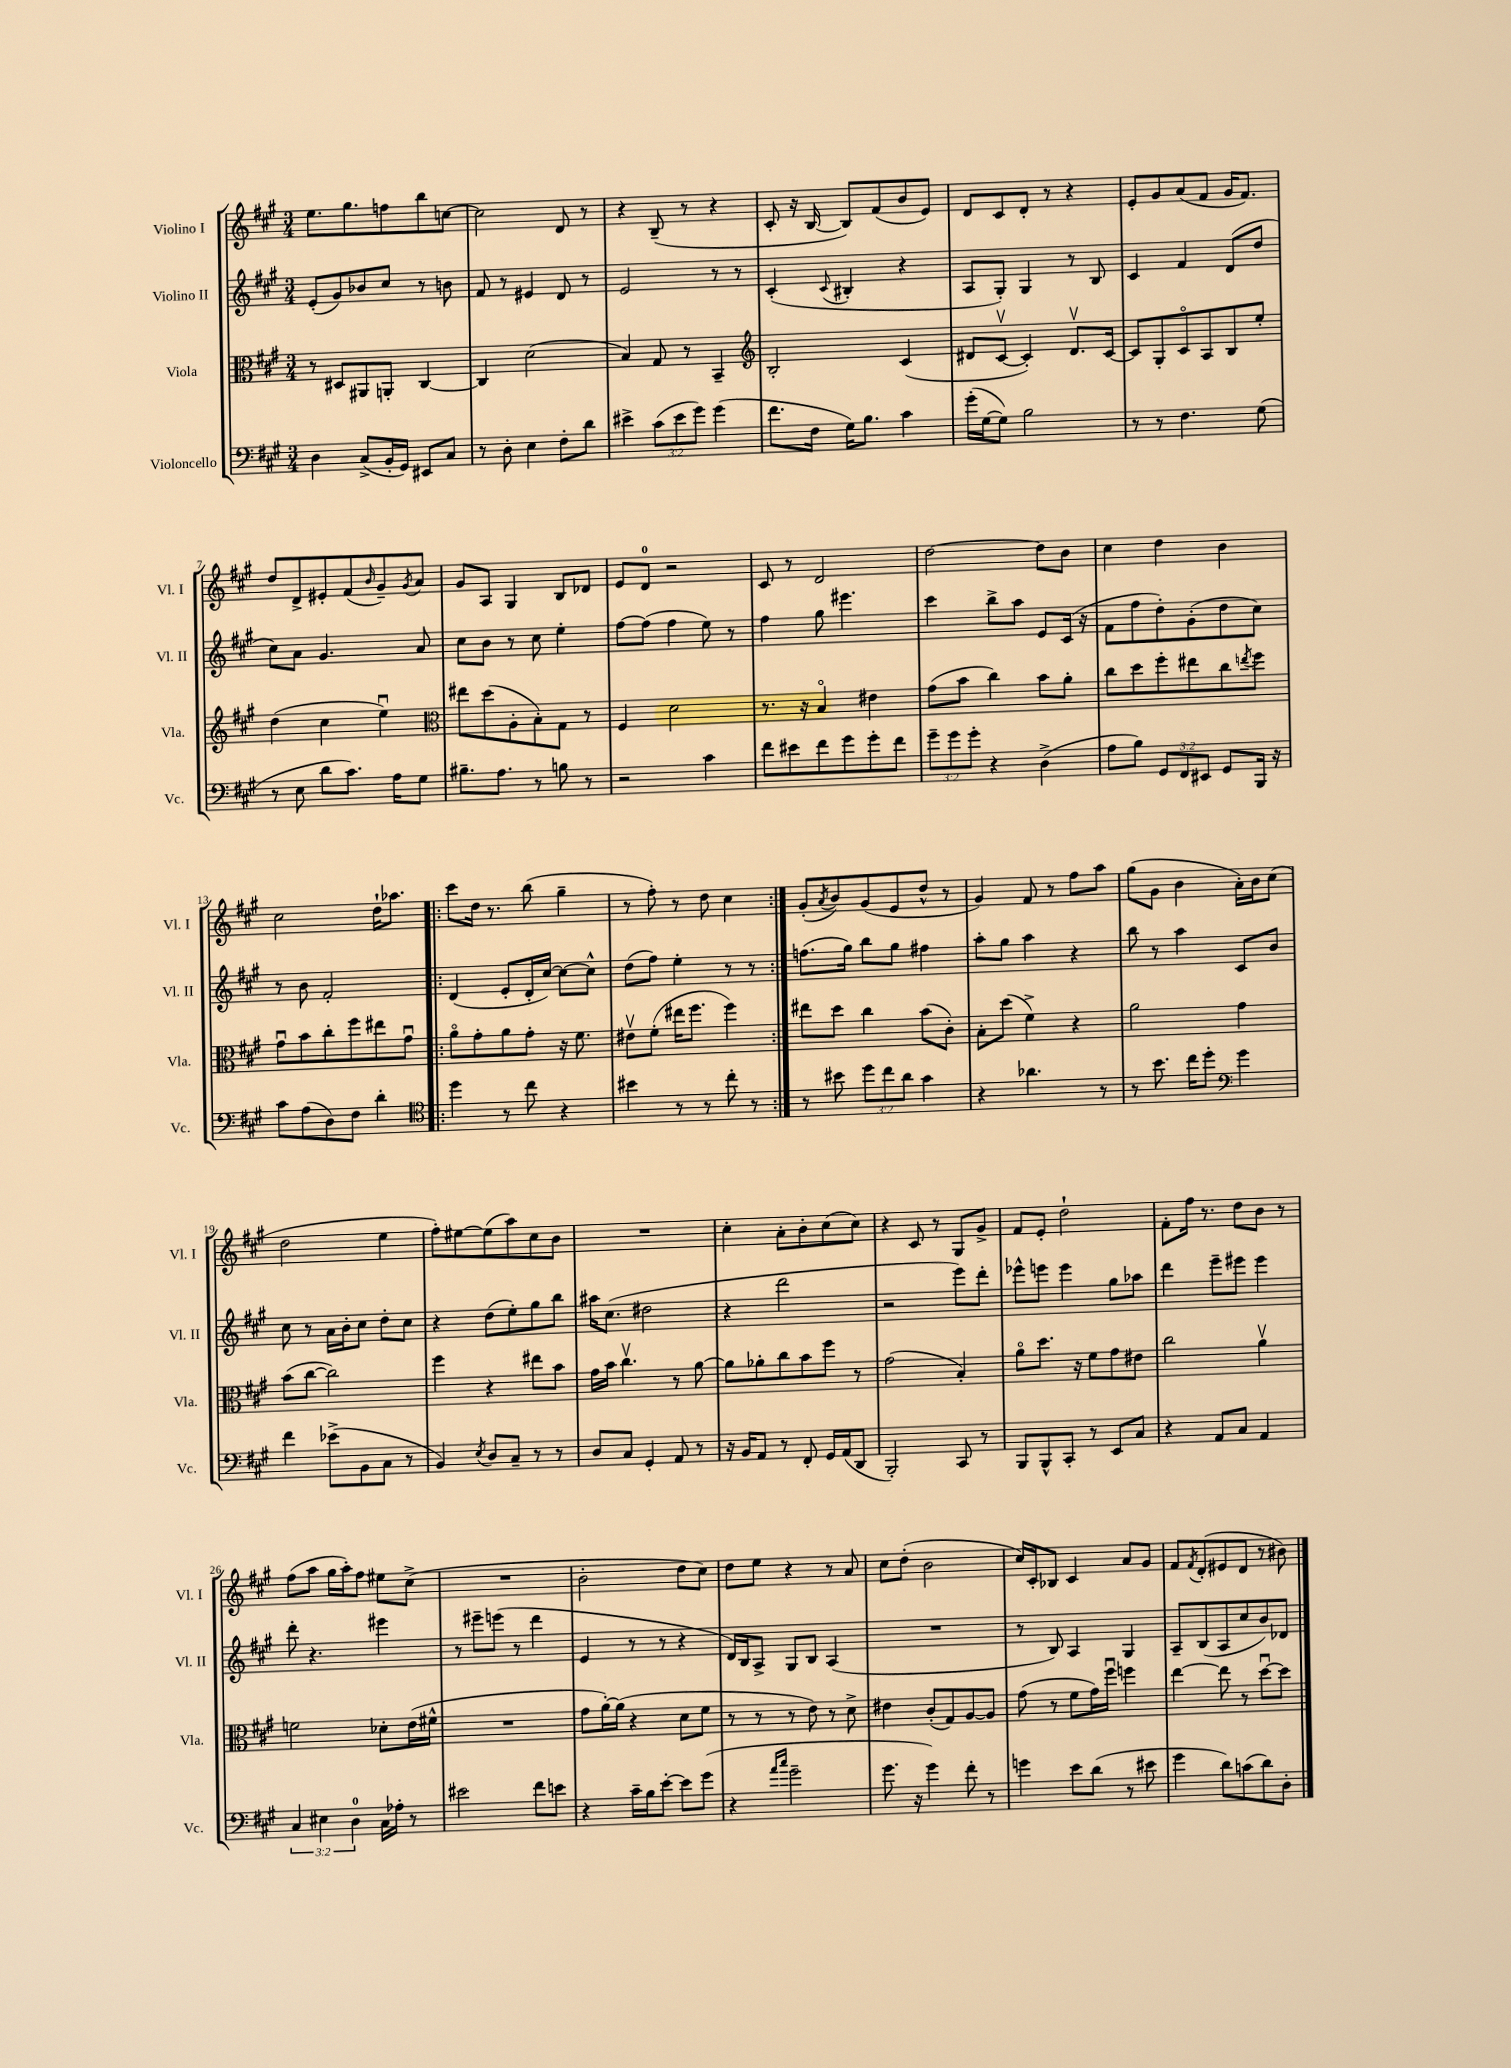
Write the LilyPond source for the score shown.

<<
\new StaffGroup <<
\new Staff = "s0" \with { instrumentName = "Violino I" shortInstrumentName = "Vl. I" } {
    \clef treble \key a \major \numericTimeSignature \time 3/4
    e''8. gis''8. f''8 b''8 c''8~ |
    c''2 d'8 r8 |
    r4 b8--( r8 r4 |
    cis'8-. r16 b16~ b8) fis'8( b'8 e'8) |
    d'8 cis'8 d'8-. r8 r4 |
    e'8-. gis'8 a'8( fis'8 gis'16 fis'8.) |
    d''8 d'8-> eis'8-. fis'8( \grace { b'16 } gis'8--) \acciaccatura { gis'8 } a'8 |
    gis'8 a8 gis4 b8 des'8 |
    e'8 d'8-0 r2 |
    cis'8 r8 d'2 |
    d''2~ d''8 b'8 |
    cis''4 d''4 b'4 |
    cis''2 d''16-! aes''8. |
    \repeat volta 2 { cis'''8 d''16 r8. b''8( gis''4-- |
    r8 fis''8-.) r8 d''8 cis''4 | }
    gis'8-.( \acciaccatura { a'8 } b'8) gis'8( e'8 d''8-^ r8 |
    gis'4) fis'8 r8 fis''8 a''8 |
    gis''8( gis'8 b'4 a'16-.) b'16 cis''8( |
    d''2 e''4 |
    fis''8-.) eis''8~ eis''8( a''8) cis''8 b'8 |
    R2. |
    cis''4-. a'8-. b'8-. cis''8( cis''8) |
    r4 cis'8 r8 gis8 gis'8-> |
    fis'8 e'8-. d''2-! |
    fis'8-. fis''16 r8. d''8 b'8 r8 |
    fis''8( a''8 gis''16 a''16-.) fis''8 eis''8 cis''8->( |
    R2. |
    b'2-. d''8 cis''8) |
    d''8 e''8 r4 r8 a'8 |
    cis''8 d''8-.( b'2 |
    cis''16) cis'16-. bes8 cis'4 a'8 gis'8 |
    fis'8 \acciaccatura { fis'8 } d'8-.( eis'8 d'8 r8 bis'8) \bar "|." |
}
\new Staff = "s1" \with { instrumentName = "Violino II" shortInstrumentName = "Vl. II" } {
    \clef treble \key a \major \numericTimeSignature \time 3/4
    e'8-.( gis'8) bes'8 cis''8 r8 b'8 |
    fis'8 r8 eis'4 d'8 r8 |
    e'2 r8 r8 |
    cis'4-.( \appoggiatura { cis'8 } bis4-. r4 |
    a8 gis8-.) gis4 r8 b8 |
    cis'4 fis'4 d'8( d''8 |
    cis''8) a'8 gis'4. a'8 |
    cis''8 b'8 r8 cis''8 e''4-. |
    fis''8~ fis''8( fis''4 e''8) r8 |
    fis''4 gis''8 eis'''4. |
    cis'''4 b''8-> a''8 e'8 cis'16( r16 |
    fis'8 fis''8 d''8-.) gis'8-.( d''8 cis''8) |
    r8 b'8 fis'2-. |
    \repeat volta 2 { d'4( e'8-. d'16-. cis''16~) cis''8~ cis''8-^ |
    d''8( fis''8) e''4-. r8 r8 | }
    f''8.( gis''16) b''8 gis''8 fis''4 |
    a''8-. gis''8 a''4 r4 |
    b''8 r8 a''4 cis'8 b'8 |
    cis''8 r8 a'16 b'16-. cis''8 d''8-. cis''8 |
    r4 d''8( e''8-.) gis''8 b''8 |
    ais''16 cis''8.( dis''2 |
    r4 d'''2 |
    r2 e'''8) d'''8-. |
    ees'''8-^ e'''8 e'''4 gis''8 aes''8 |
    d'''4 e'''8-- eis'''8 eis'''4 |
    d'''8-. r4. eis'''4 |
    r8 eis'''8-- e'''8( r8 d'''4 |
    e'4 r8 r8 r4 |
    d'16) b16 a8-> gis8 b8 a4( |
    R2. |
    r8 b8) a4 gis4 |
    a8-- b8( a8 cis''8 b'8) des'8 \bar "|." |
}
\new Staff = "s2" \with { instrumentName = "Viola" shortInstrumentName = "Vla." } {
    \clef alto \key a \major \numericTimeSignature \time 3/4
    r8 dis8 ais,8 a,8-. cis4~ |
    cis4 d'2( |
    b4) gis8 r8 b,4-- |
    \clef treble b2-. cis'4( |
    dis'8 cis'8~\upbow cis'4-.) dis'8.\upbow cis'16~ |
    cis'8 gis8-. cis'8\flageolet a8 b8 e''8-. |
    d''4( cis''4 e''4\downbow) |
    \clef alto eis''8 d''8( a8-. b8-.) gis8 r8 |
    fis4 d'2 |
    r8. r16 b4\flageolet eis'4 |
    gis'8( b'8 cis''4) b'8 a'8-. |
    cis''8 d''8 fis''8-. eis''8 cis''8 \acciaccatura { e''8 } fis''8 |
    gis'8\downbow b'8 cis''8-. fis''8 eis''8 gis'8\downbow |
    \repeat volta 2 { a'8\flageolet gis'8-. a'8 gis'8-. r16 fis'8. |
    eis'8\upbow fis'8-.( eis''16 fis''8. fis''4) | }
    eis''8 d''8 cis''4 b'8( cis'8-.) |
    b8-. d''8( fis'4->) r4 |
    a'2 gis'4 |
    b'8( cis''8~ cis''2) |
    fis''4 r4 eis''8 b'8 |
    gis'16 b'16 cis''4.\upbow r8 a'8~ |
    a'8 aes'8-. cis''8 b'8 fis''8 r8 |
    gis'2( b4-.) |
    a'8\flageolet d''8. r16 fis'8 gis'8 eis'8 |
    cis''2 a'4\upbow |
    f'2 des'8-. e'16( fis'16-^ |
    R2. |
    gis'8 a'16~-.) a'16( r4 d'8 fis'8 |
    r8 r8 r8 e'8) r8 d'8-> |
    eis'4 cis'8-.( gis8) a8~ a8 |
    gis'8( r8 fis'8 gis'16) fis''16\downbow f''4 |
    e''4~ e''8 r8 d''8~\downbow d''8 \bar "|." |
}
\new Staff = "s3" \with { instrumentName = "Violoncello" shortInstrumentName = "Vc." } {
    \clef bass \key a \major \numericTimeSignature \time 3/4 \override Staff.TupletNumber.text = #tuplet-number::calc-fraction-text
    d4 cis8->( b,16-. gis,16) eis,8 cis8 |
    r8 d8-. e4 fis8-. d'8 |
    eis'4-> \tuplet 3/2 { cis'8( eis'8 gis'8) } gis'4( |
    fis'8. fis16 gis16) b8. cis'4 |
    gis'16-.( gis16~ gis8) b2 |
    r8 r8 fis4. gis8( |
    r8 e8 d'8 cis'8.) a16 gis8 |
    bis8.-- a8. r8 b8 r8 |
    r2 cis'4 |
    fis'8 eis'8 fis'8 gis'8 gis'8-. fis'8 |
    \tuplet 3/2 { gis'8-- gis'8 gis'8-. } r4 d4->( |
    a8 b8) \tuplet 3/2 { gis,8 fis,8 eis,8 } gis,8 b,,16 r16 |
    cis'8 a8( d8) fis8 d'4-. |
    \repeat volta 2 { \clef tenor d''4 r8 cis''8 r4 |
    bis'4 r8 r8 cis''8-. r8 | }
    r8 bis'8 \tuplet 3/2 { d''8 cis''8 a'8 } gis'4 |
    r4 aes'4. r8 |
    r8 b'8. cis''16 d''8-. \clef bass gis'4 |
    fis'4 ees'8->( b,8 cis8 r8 |
    b,4) \acciaccatura { e8 } d8 cis8-- r8 r8 |
    d8 cis8 gis,4-. a,8 r8 |
    r16 b,16 a,8 r8 fis,8-. gis,16 a,16( d,8 |
    b,,2-.) cis,8 r8 |
    b,,8 b,,8-^ cis,8-. r8 e,8 cis8 |
    r4 a,8 cis8 a,4 |
    \tuplet 3/2 { cis4 eis4 d4-0 } cis16 aes16-. r8 |
    eis'2 fis'8 e'8 |
    r4 cis'16-- b16 e'8~-. e'8 gis'8( |
    r4 \grace { a'16 cis''16 } gis'2-- |
    gis'8. r16 gis'4) fis'8-. r8 |
    g'4 e'8 d'8( r8 eis'8 |
    gis'4 d'8) c'8( d'8) d8-. \bar "|." |
}
>>
>>
